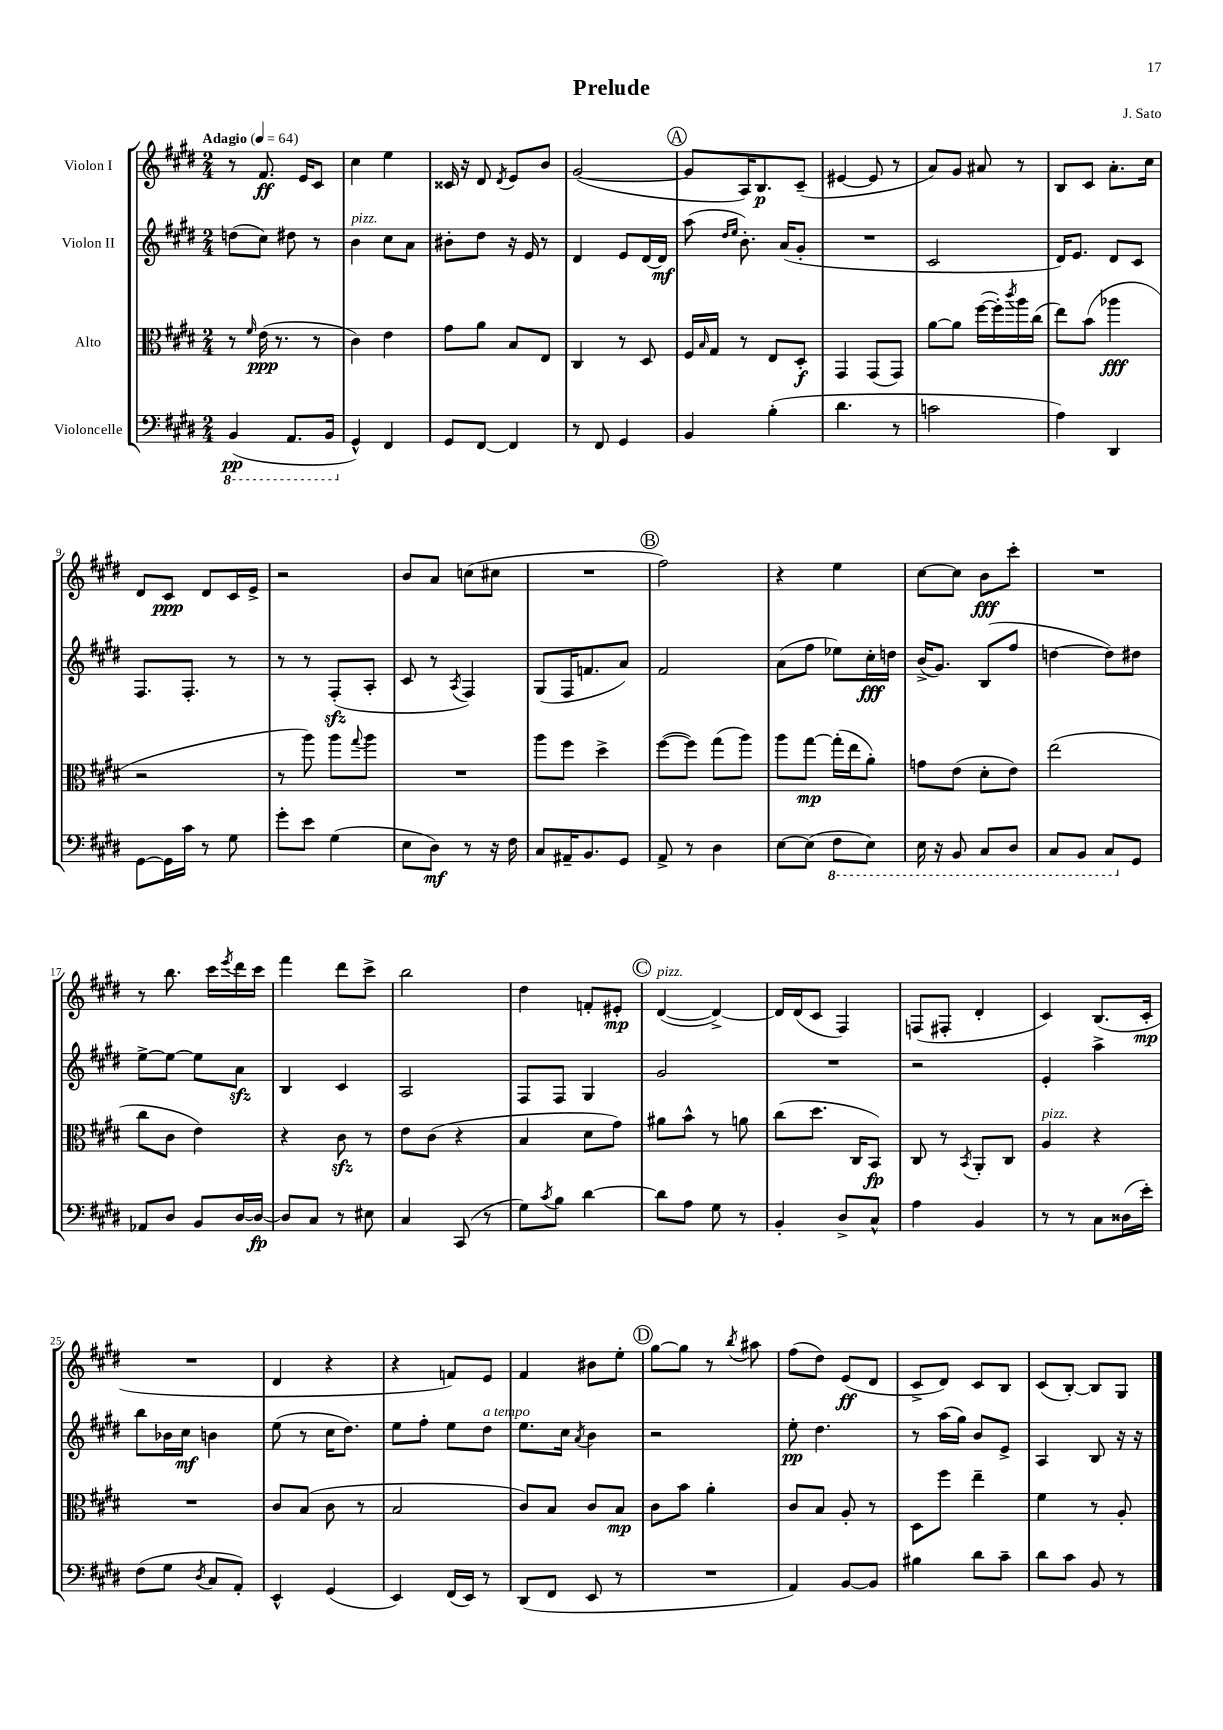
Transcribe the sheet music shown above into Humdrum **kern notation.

**kern	**kern	**kern	**kern
*staff4	*staff3	*staff2	*staff1
*clefF4	*clefC3	*clefG2	*clefG2
*k[f#c#g#d#]	*k[f#c#g#d#]	*k[f#c#g#d#]	*k[f#c#g#d#]
*M2/4	*M2/4	*M2/4	*M2/4
*MM64	*MM64	*MM64	*MM64
(4BBB/	8r	(8dd\L	8r
.	16qqf#/	.	.
.	(16e\	8cc#\J)	8.f#/
.	8.r	.	.
8.AAA/L	.	8dd#\	.
.	.	.	16e/LK
.	8r	8r	8c#/J
16BBB/Jk	.	.	.
=	=	=	=
4GG#^^/)	4c#\)	4b\	4cc#\
4FF#/	4e\	8cc#\L	4ee\
.	.	8a\J	.
=	=	=	=
8GG#/L	8g#\L	8b#'\L	16c##/
.	.	.	16r
[8FF#/J	8a\J	8dd#\J	8d#/
.	.	.	8qd#/
4FF#/]	8B/L	16r	8e/L
.	.	16e/	.
.	8E/J	8r	8b/J
=	=	=	=
8r	4C#/	4d#/	([2g#/
8FF#/	.	.	.
4GG#/	8r	8e/L	.
.	8D#/	[16d#/L	.
.	.	16d#/]JJ	.
=	=	=	=
4BB/	16F#/LL	(8aa\	8g#/]L
.	16qqB/	.	.
.	16G#/JJ	.	.
.	.	16qqdd#/LL	.
.	.	16qqee/JJ	.
.	8r	8.b'\)	16A/K)
.	.	.	8.B/
(4B'\	8E/L	.	.
.	.	(16a/LK	.
.	8D#'/J	8g#'/J	(8c#~/J
=	=	=	=
4.d#\	4GG#/	2r	[4e#/
.	(8GG#/L	.	8e#/]
8r	8GG#/J)	.	8r
=	=	=	=
2c\	[8a\L	2c#/	8a/L)
.	8a\]J	.	8g#/J
.	([16ff#\LL	.	8a#/
.	16ff#'\])	.	.
.	8qccc#/	.	.
.	16aa\	.	8r
.	(16cc#\JJ	.	.
=	=	=	=
4A\)	8ee\L)	16d#/LK)	8B/L
.	.	8.e/J	.
.	(8b\J	.	8c#/J
4DD#/	4aa-\	8d#/L	8.a'\L
.	.	8c#/J	.
.	.	.	16cc#\Jk
=	=	=	=
[8GG#\L	2r	8.F#/L	8d#/L
16GG#\]L	.	.	8c#/J
16c#\JJ	.	8.F#'/J	.
8r	.	.	8d#/L
8G#\	.	8r	16c#/L
.	.	.	16e^/JJ
=	=	=	=
8g#'\L	8r	8r	2r
8e\J	8aa\)	8r	.
(4G#\	8aa\L	(8F#'/L	.
.	8qqgg#/	.	.
.	8aa\J	8A'/J	.
=	=	=	=
8E\L	2r	8c#/	8b/L
8D#\J)	.	8r	8a/J
.	.	8qA/	.
8r	.	4F#/)	(8cc\L
16r	.	.	8cc#\J
16F#\	.	.	.
=	=	=	=
8C#/L	8aa\L	(8G#/L	2r
16AA#~/K	8ff#\J	16F#/K	.
8.BB/	.	8.f/	.
.	4dd#^\	.	.
8GG#/J	.	8a/J)	.
=	=	=	=
8AA^/	([8ff#\L	2f#/	2ff#\)
8r	8ff#\]J)	.	.
4D#\	(8gg#\L	.	.
.	8aa\J)	.	.
=	=	=	=
[8E\L	8aa\L	(8a\L	4r
(8E\]J	[8gg#\J	8ff#\J	.
8FF#\L	(16gg#'\]LL	8ee-\L)	4ee\
.	16ee\J	.	.
8EE\J)	8a'\J)	16cc#'\L	.
.	.	16dd\JJ	.
=	=	=	=
16EE\	8g\L	(16b^/LK	[8cc#\L
16r	.	8.g#/J)	.
8BBB/	(8e\J	.	8cc#\]J
8CC#/L	8d#'\L	(8B/L	8b\L
8DD#/J	8e\J)	8ff#/J	8ccc#'\J
=	=	=	=
8CC#/L	(2ee\	[4dd\	2r
8BBB/J	.	.	.
8CC#/L	.	8dd\]L)	.
8GG#/J	.	8dd#\J	.
=	=	=	=
8AA-/L	8cc#\L	[8ee^\L	8r
8D#/J	8c#\J	8ee\_J	8.bb\
8BB/L	4e\)	8ee\]L	.
.	.	.	16ccc#\LL
.	.	.	8qeee/
[16D#/L	.	8a\J	16ddd#\
16D#/_JJ	.	.	16ccc#\JJ
=	=	=	=
8D#/]L	4r	4B/	4fff#\
8C#/J	.	.	.
8r	8c#\	4c#/	8ddd#\L
8E#\	8r	.	8ccc#^\J
=	=	=	=
4C#/	8e\L	2A/	2bb\
.	(8c#\J	.	.
(8CC#/	4r	.	.
8r	.	.	.
=	=	=	=
8G#\L)	4B/	8F#/L	4dd#\
8qc#/	.	.	.
8B\J	.	8F#/J	.
[4d#\	8d#\L	4G#/	8f'/L
.	8g#\J)	.	8e#'/J
=	=	=	=
8d#\]L	8a#\L	2g#/	([4d#/
8A\J	8b^^\J	.	.
8G#\	8r	.	4d#^/_)
8r	8a\	.	.
=	=	=	=
4BB'/	(8cc#\L	2r	16d#/]LL
.	.	.	(16d#/J
.	8.dd#\J	.	8c#/J
8D#^/L	.	.	4F#/)
.	16C#/LK	.	.
8C#^^/J	8BB/J)	.	.
=	=	=	=
4A\	8C#/	2r	(8F/L
.	8r	.	8F#'/J
.	8qBB/	.	.
4BB/	8AA'/L	.	4d#'/
.	8C#/J	.	.
=	=	=	=
8r	4A/	4e'/	4c#/)
8r	.	.	.
8C#\L	4r	4aa^\	(8.B/L
(16D##\L	.	.	.
16e'\JJ)	.	.	16c#'/Jk
=	=	=	=
(8F#\L	2r	8bb\L	2r
8G#\J	.	16b-\L	.
.	.	16cc#\JJ	.
8qD#/	.	.	.
8C#/L	.	4b\	.
8AA'/J)	.	.	.
=	=	=	=
4EE^^/	8c#/L	(8ee\	4d#/
.	(8B/J	8r	.
(4GG#/	8c#\	16cc#\LK	4r
.	.	8.dd#\J)	.
.	8r	.	.
=	=	=	=
4EE/)	2B/	8ee\L	4r
.	.	8ff#'\J	.
(16FF#/LL	.	8ee\L	8f/L)
16EE/JJ)	.	.	.
8r	.	8dd#\J	8e/J
=	=	=	=
(8DD#/L	8c#/L)	8.ee\L	4f#/
8FF#/J	8B/J	.	.
.	.	16cc#\Jk	.
.	.	8qa/	.
8EE/	8c#/L	4b\	8b#\L
8r	8B/J	.	8ee'\J
=	=	=	=
2r	8c#\L	2r	[8gg#\L
.	8b\J	.	8gg#\]J
.	4a'\	.	8r
.	.	.	8qbb/
.	.	.	8aa#\
=	=	=	=
4AA/)	8c#/L	8ee'\	(8ff#\L
.	8B/J	4.dd#\	8dd#\J)
[8BB/L	8A'/	.	(8e/L
8BB/]J	8r	.	8d#/J
=	=	=	=
4B#\	8D#\L	8r	8c#^/L
.	8ff#\J	(16aa\LL	8d#/J)
.	.	16gg#\JJ)	.
8d#\L	4ee~\	8b/L	8c#/L
8c#~\J	.	8e^/J	8B/J
=	=	=	=
8d#\L	4f#\	4A/	(8c#/L
8c#\J	.	.	[8B'/J)
8BB/	8r	8B/	8B/]L
8r	8A'/	16r	8G#/J
.	.	16r	.
==	==	==	==
*-	*-	*-	*-
